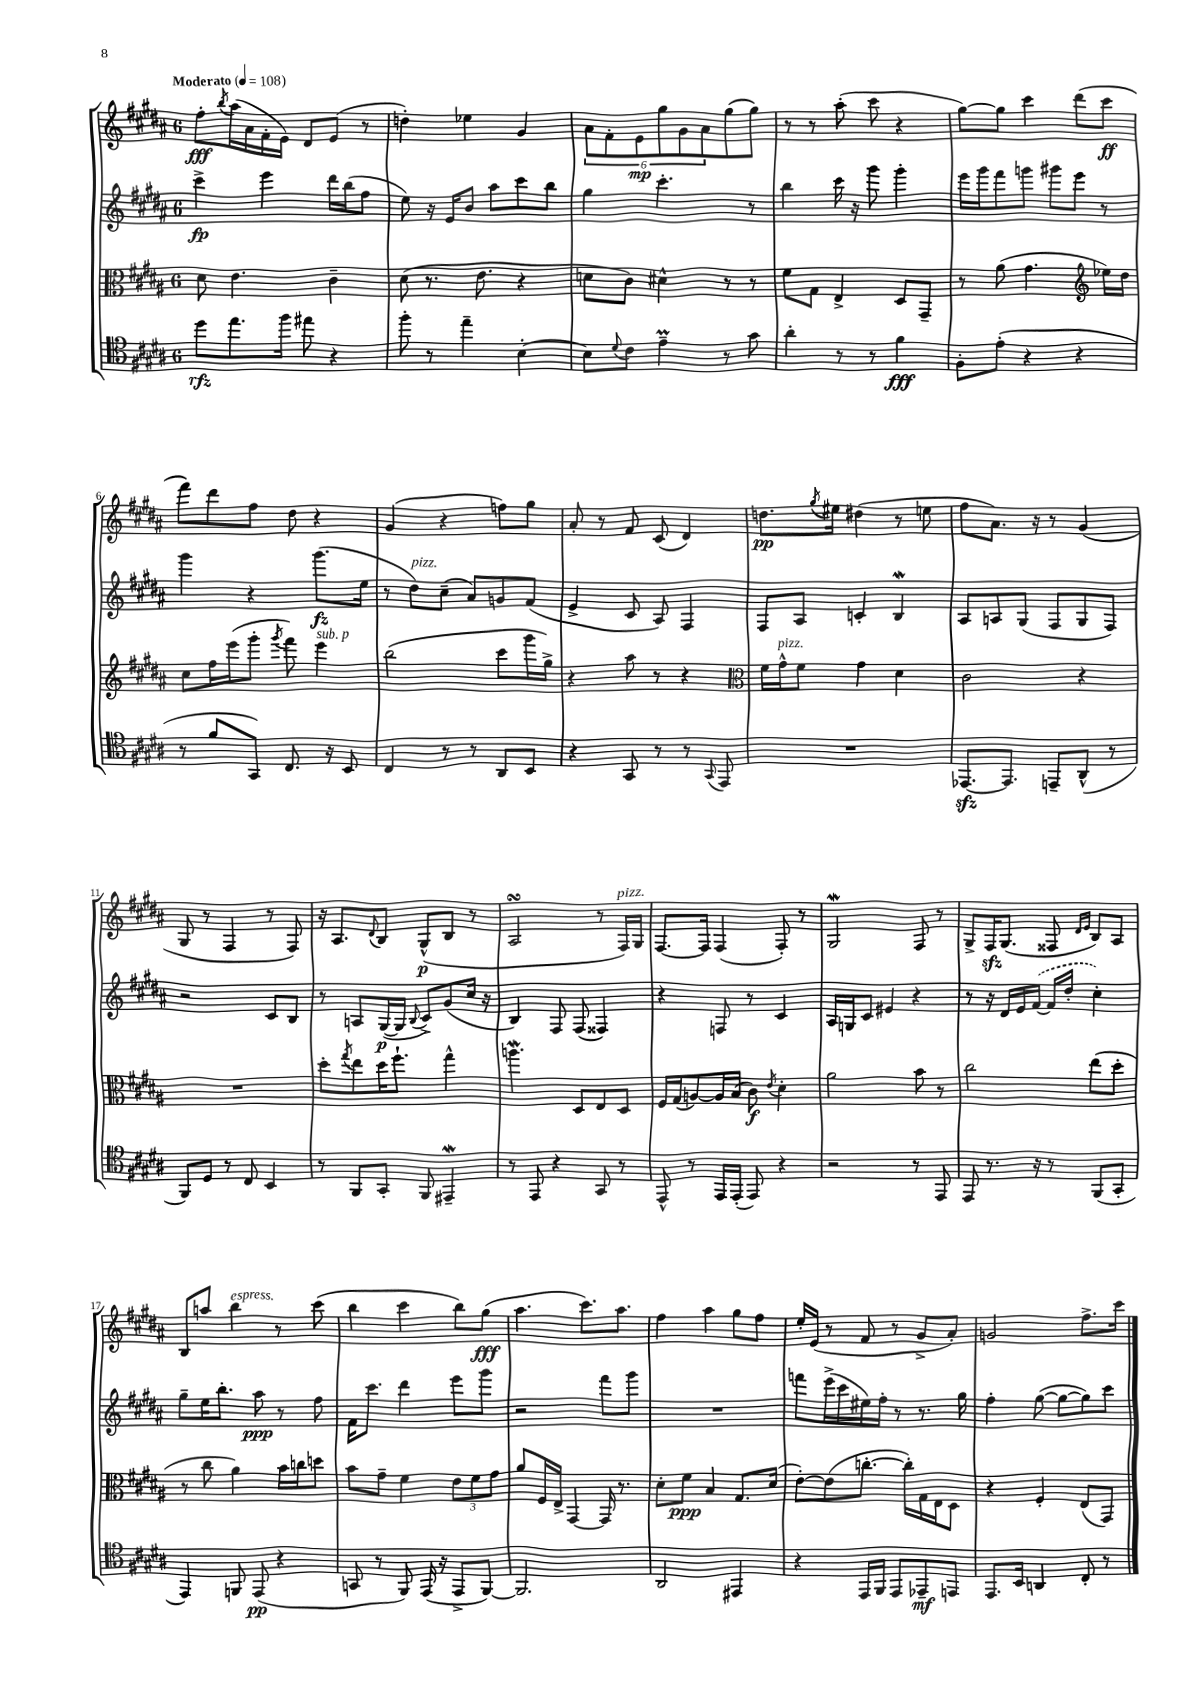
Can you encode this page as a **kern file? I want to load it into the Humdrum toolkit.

**kern	**dynam	**kern	**dynam	**kern	**dynam	**kern	**dynam
*part4	*part4	*part3	*part3	*part2	*part2	*part1	*part1
*staff4	*staff4	*staff3	*staff3	*staff2	*staff2	*staff1	*staff1
*clefC4	*	*clefC3	*	*clefG2	*	*clefG2	*
*k[f#c#g#d#a#]	*	*k[f#c#g#d#a#]	*	*k[f#c#g#d#a#]	*	*k[f#c#g#d#a#]	*
*M6/8	*	*M6/8	*	*M6/8	*	*M6/8	*
*MM108	*	*MM108	*	*MM108	*	*MM108	*
=1	=1	=1	=1	=1	=1	=1	=1
!	!	!	!	!	!	!LO:TX:a:B:t=Moderato	!
8dd#\L	rfz	8d#\	.	4ccc#^\	fp	8ff#'\L	fff
.	.	.	.	.	.	8qbb/	.
8.ee\	.	4.e\	.	.	.	(16aa#\L	.
.	.	.	.	.	.	16a#\	.
.	.	.	.	4eee\	.	16f#'\	.
16ff#\Jk	.	.	.	.	.	16e\JJ)	.
8ee#X\	.	.	.	.	.	8d#/L	.
4r	.	4c#~\	.	16ddd#\LL	.	(8e/J	.
.	.	.	.	(16bb\J	.	.	.
.	.	.	.	8ff#\J	.	8r	.
=2	=2	=2	=2	=2	=2	=2	=2
8ff#'\	.	(8d#\	.	8ee\)	.	4ddn'\)	.
8r	.	8.r	.	16r	.	.	.
.	.	.	.	16e/KL	.	.	.
4ee~\	.	.	.	8b/J	.	4ee-X\	.
.	.	8.e\	.	.	.	.	.
.	.	.	.	8aa#\L	.	.	.
[4B'\	.	4r	.	8ccc#\	.	4g#/	.
.	.	.	.	8bb\J	.	.	.
=3	=3	=3	=3	=3	=3	=3	=3
8B\L]	.	8dn\L	.	4gg#\	.	12a#\L	.
.	.	.	.	.	.	12f#'\	.
8qqd#/	.	.	.	.	.	.	.
8c#\J	.	8c#\J)	.	.	.	.	.
.	.	.	.	.	.	12e\	mp
4eM~\	.	4d#X^^\	.	4.ccc#'\	.	12gg#\	.
.	.	.	.	.	.	12g#\	.
.	.	.	.	.	.	12a#\	.
8r	.	8r	.	.	.	(8gg#\	.
8g#\	.	8r	.	8r	.	8gg#\J)	.
=4	=4	=4	=4	=4	=4	=4	=4
4a#'\	.	8f#\L	.	4bb\	.	8r	.
.	.	8G#\J	.	.	.	8r	.
8r	.	4E^/	.	16ccc#\	.	(8aa#'\	.
.	.	.	.	16r	.	.	.
8r	.	.	.	8ggg#\	.	8ccc#\	.
4f#\	fff	8D#/L	.	4ggg#'\	.	4r	.
.	.	8GG#~/J	.	.	.	.	.
=5	=5	=5	=5	=5	=5	=5	=5
8F#'\L	.	8r	.	16eee\LL	.	[8gg#\L)	.
.	.	.	.	16ggg#\J	.	.	.
(8e'\J	.	(8a#\	.	8fff#\	.	8gg#\J]	.
4r	.	4.g#\	.	8gggn\J	.	4ccc#\	.
.	.	.	.	8ggg#X\L	.	.	.
4r	.	.	.	8eee\J	.	(8ddd#\L	.
*	*	*clefG2	*	*	*	*	*
.	.	16ee-X\LL)	.	8r	.	8ccc#\J	ff
.	.	16dd#\JJ	.	.	.	.	.
!!LO:LB:g=z
=6	=6	=6	=6	=6	=6	=6	=6
8r	.	8cc#\L	.	4ggg#\	.	8fff#\L)	.
8f#/L	.	16ff#\L	.	.	.	8ddd#\	.
.	.	(16eee\J	.	.	.	.	.
8GG#/J)	.	8ggg#'\J	.	4r	.	8ff#\J	.
.	.	8qggg#/	.	.	.	.	.
8.C#/	.	8fff#\)	.	.	.	8dd#\	.
!	!	!LO:TX:a:i:t=sub. p	!	!	!	!	!
.	.	4eee\	.	(8.ggg#\L	fz	4r	.
16r	.	.	.	.	.	.	.
8BB/	.	.	.	.	.	.	.
.	.	.	.	16ee\Jk	.	.	.
=7	=7	=7	=7	=7	=7	=7	=7
4C#/	.	(2bb\	.	8r	.	(4g#/	.
!	!	!	!	!LO:TX:a:i:t=pizz.	!	!	!
.	.	.	.	8dd#\L)	.	.	.
8r	.	.	.	(8cc#~\J	.	4r	.
8r	.	.	.	8a#/L)	.	.	.
8AA#/L	.	8ccc#\L	.	8gn/	.	8ffn\L)	.
8BB/J	.	16ggg#\L	.	(8f#/J	.	8gg#\J	.
.	.	16gg#^\JJ)	.	.	.	.	.
=8	=8	=8	=8	=8	=8	=8	=8
4r	.	4r	.	4e^/	.	8a#'/	.
.	.	.	.	.	.	8r	.
8GG#/	.	8aa#\	.	8c#/	.	8f#/	.
8r	.	8r	.	8A#/)	.	(8c#/	.
8r	.	4r	.	4F#/	.	4d#/)	.
8qqGG#/	.	.	.	.	.	.	.
8EE/	.	.	.	.	.	.	.
=9	=9	=9	=9	=9	=9	=9	=9
*	*	*clefC3	*	*	*	*	*
2.r	.	16f#\LL	.	8F#/L	.	8.ddn\L	pp
!	!	!LO:TX:a:i:t=pizz.	!	!	!	!	!
.	.	16g#^^\J	.	.	.	.	.
.	.	8f#\J	.	8A#/J	.	.	.
.	.	.	.	.	.	8qgg#/	.
.	.	.	.	.	.	16ee#X\Jk	.
.	.	4g#\	.	4cn'/	.	(4dd#X\	.
.	.	4d#\	.	4Bw/	.	8r	.
.	.	.	.	.	.	8een\	.
=10	=10	=10	=10	=10	=10	=10	=10
[8.EE-Xzz/L	.	2c#\	.	8A#/L	.	8ff#\L	.
.	.	.	.	8An/	.	8.a#\J)	.
8.EE-/J]	.	.	.	.	.	.	.
.	.	.	.	(8G#/J	.	.	.
.	.	.	.	.	.	16r	.
8EEn~/L	.	.	.	8F#/L	.	8r	.
(8AA#^^/J	.	4r	.	8G#/	.	(4g#/	.
8r	.	.	.	8F#/J)	.	.	.
!!LO:LB:g=z
=11	=11	=11	=11	=11	=11	=11	=11
8FF#/L)	.	2.r	.	2r	.	8G#/	.
8D#/J	.	.	.	.	.	8r	.
8r	.	.	.	.	.	4F#/	.
8C#/	.	.	.	.	.	.	.
4BB/	.	.	.	8c#/L	.	8r	.
.	.	.	.	8B/J	.	8F#/)	.
=12	=12	=12	=12	=12	=12	=12	=12
8r	.	8dd#'\L	.	8r	.	16r	.
.	.	.	.	.	.	8.A#/L	.
.	.	8qgg#/	.	.	.	.	.
8FF#/L	.	8ee\	.	8An/L	.	.	.
.	.	.	.	.	.	8qqd#/	.
8GG#'/J	.	16dd#\K	.	([16G#/L	p	8B/J	.
.	.	8.ff#`\J	.	16G#/JJ]	.	.	.
.	.	.	.	8qqB/	.	.	.
8FF#/	.	.	.	8c#^/L)	.	(8G#^^/L	p
4EE#XW~/	.	4gg#^^\	.	(8g#/	.	8B/J	.
.	.	.	.	16cc#/Jk	.	8r	.
.	.	.	.	16r	.	.	.
=13	=13	=13	=13	=13	=13	=13	=13
8r	.	4.aanw\	.	4B/)	.	2A#sSsS/	.
8EE/	.	.	.	.	.	.	.
4r	.	.	.	8F#/	.	.	.
.	.	8D#/L	.	(8F#/	.	.	.
8GG#/	.	8E/	.	4F##X/)	.	8r	.
!	!	!	!	!	!	!LO:TX:a:i:t=pizz.	!
8r	.	8D#/J	.	.	.	16F#/LL)	.
.	.	.	.	.	.	16G#/JJ	.
=14	=14	=14	=14	=14	=14	=14	=14
8EE^^/	.	16F#/LL	.	4r	.	[8.F#/L	.
.	.	(16G#/J	.	.	.	.	.
8r	.	[8An/)	.	.	.	.	.
.	.	.	.	.	.	16F#/Jk]	.
16EE/LL	.	16A/L]	.	8Fn/	.	(4F#/	.
(16EE'/JJ	.	(16B/JJ	.	.	.	.	.
8EE/)	.	8c#\)	f	8r	.	.	.
.	.	8qe/	.	.	.	.	.
4r	.	4d#'\	.	4c#/	.	8F#'/)	.
.	.	.	.	.	.	8r	.
=15	=15	=15	=15	=15	=15	=15	=15
2r	.	2a#\	.	16A#/LL	.	2G#W/	.
.	.	.	.	16Gn/J	.	.	.
.	.	.	.	8c#/J	.	.	.
.	.	.	.	4e#X/	.	.	.
8r	.	8b\	.	4r	.	8F#/	.
8EE/	.	8r	.	.	.	8r	.
=16	=16	=16	=16	=16	=16	=16	=16
8EE/	.	2cc#\	.	8r	.	8G#^/L	.
8.r	.	.	.	16r	.	16F#zz/K	.
.	.	.	.	16d#/LL	.	(8.G#/J	.
.	.	.	.	16e/	.	.	.
16r	.	.	.	([16f#/JJ	.	.	.
8r	.	.	.	16f#/LL]	.	8F##X/	.
.	.	.	.	16dd#'/JJ	.	.	.
.	.	.	.	.	.	16qqd#/LL	.
.	.	.	.	.	.	16qqe/JJ	.
(8FF#/L	.	(8ee\L	.	4cc#'\)	.	8B/L)	.
8GG#'/J	.	8dd#'\J	.	.	.	8A#/J	.
!!LO:LB:g=z
=17	=17	=17	=17	=17	=17	=17	=17
4EE/)	.	8r	.	8gg#~\L	.	8B/L	.
.	.	8cc#\	.	16ee\K	.	8aan/J	.
.	.	.	.	8.bb'\J	.	.	.
!	!	!	!	!	!	!LO:TX:a:i:t=espress.	!
8FFn/	.	4a#\)	.	.	.	4bb\	.
(8EE/	pp	.	.	8aa#\	ppp	.	.
4r	.	16b\LL	.	8r	.	8r	.
.	.	16ccn\J	.	.	.	.	.
.	.	8ddn\J	.	8ff#\	.	(8ccc#\	.
=18	=18	=18	=18	=18	=18	=18	=18
8GGn/	.	8b\L	.	16f#\KL	.	4bb\	.
.	.	.	.	8.ccc#\J	.	.	.
8r	.	8g#~\J	.	.	.	.	.
8FF#/)	.	4f#\	.	4ddd#\	.	4ccc#\	.
(16EE/	.	.	.	.	.	.	.
16r	.	.	.	.	.	.	.
8EE^/L	.	12e\L	.	8eee\L	.	8bb\L)	.
.	.	12f#\	.	.	.	.	.
[8FF#/J)	.	.	.	8ggg#\J	.	(8gg#\J	fff
.	.	12g#\J	.	.	.	.	.
=19	=19	=19	=19	=19	=19	=19	=19
2.FF#/]	.	8a#/L	.	2r	.	4.aa#\	.
.	.	16F#/L	.	.	.	.	.
.	.	16E^/JJ	.	.	.	.	.
.	.	[4GG#/	.	.	.	.	.
.	.	.	.	.	.	8.ccc#\L)	.
.	.	16GG#/]	.	8fff#\L	.	.	.
.	.	8.r	.	.	.	8.aa#\J	.
.	.	.	.	8ggg#\J	.	.	.
=20	=20	=20	=20	=20	=20	=20	=20
2AA#/	.	8d#'\L	.	2.r	.	4ff#\	.
.	.	8f#\J	ppp	.	.	.	.
.	.	4B/	.	.	.	4aa#\	.
4EE#X/	.	8.G#/L	.	.	.	8gg#\L	.
.	.	.	.	.	.	8ff#\J	.
.	.	(16d#/Jk	.	.	.	.	.
=21	=21	=21	=21	=21	=21	=21	=21
4r	.	[8e'\L)	.	8fffn\L	.	16ee'/LL	.
.	.	.	.	.	.	(16e/JJ	.
.	.	(8e\]	.	(16eee^\L	.	8r	.
.	.	.	.	16ccc#\	.	.	.
16EE/LL	.	[8.ccn'\J	.	16ee#X\)	.	8f#/	.
16FF#/JJ	.	.	.	16ff#'\JJ	.	.	.
8EE/L	.	.	.	8r	.	8r	.
.	.	16cc'\LL])	.	.	.	.	.
8EE-X~/	mf	16G#\	.	8.r	.	8g#^/L	.
.	.	16E\J	.	.	.	.	.
8EEn/J	.	8D#\J	.	.	.	8a#'/J)	.
.	.	.	.	16gg#\	.	.	.
=22	=22	=22	=22	=22	=22	=22	=22
8.EE/L	.	4r	.	4ff#'\	.	2gn/	.
16BB/Jk	.	.	.	.	.	.	.
4AAn/	.	4F#'/	.	([8gg#\	.	.	.
.	.	.	.	8gg#\L_	.	.	.
8C#'/	.	(8E/L	.	8gg#\])	.	8.ff#^\L	.
8r	.	8GG#/J)	.	8ccc#\J	.	.	.
.	.	.	.	.	.	16ccc#\Jk	.
==	==	==	==	==	==	==	==
*-	*-	*-	*-	*-	*-	*-	*-
